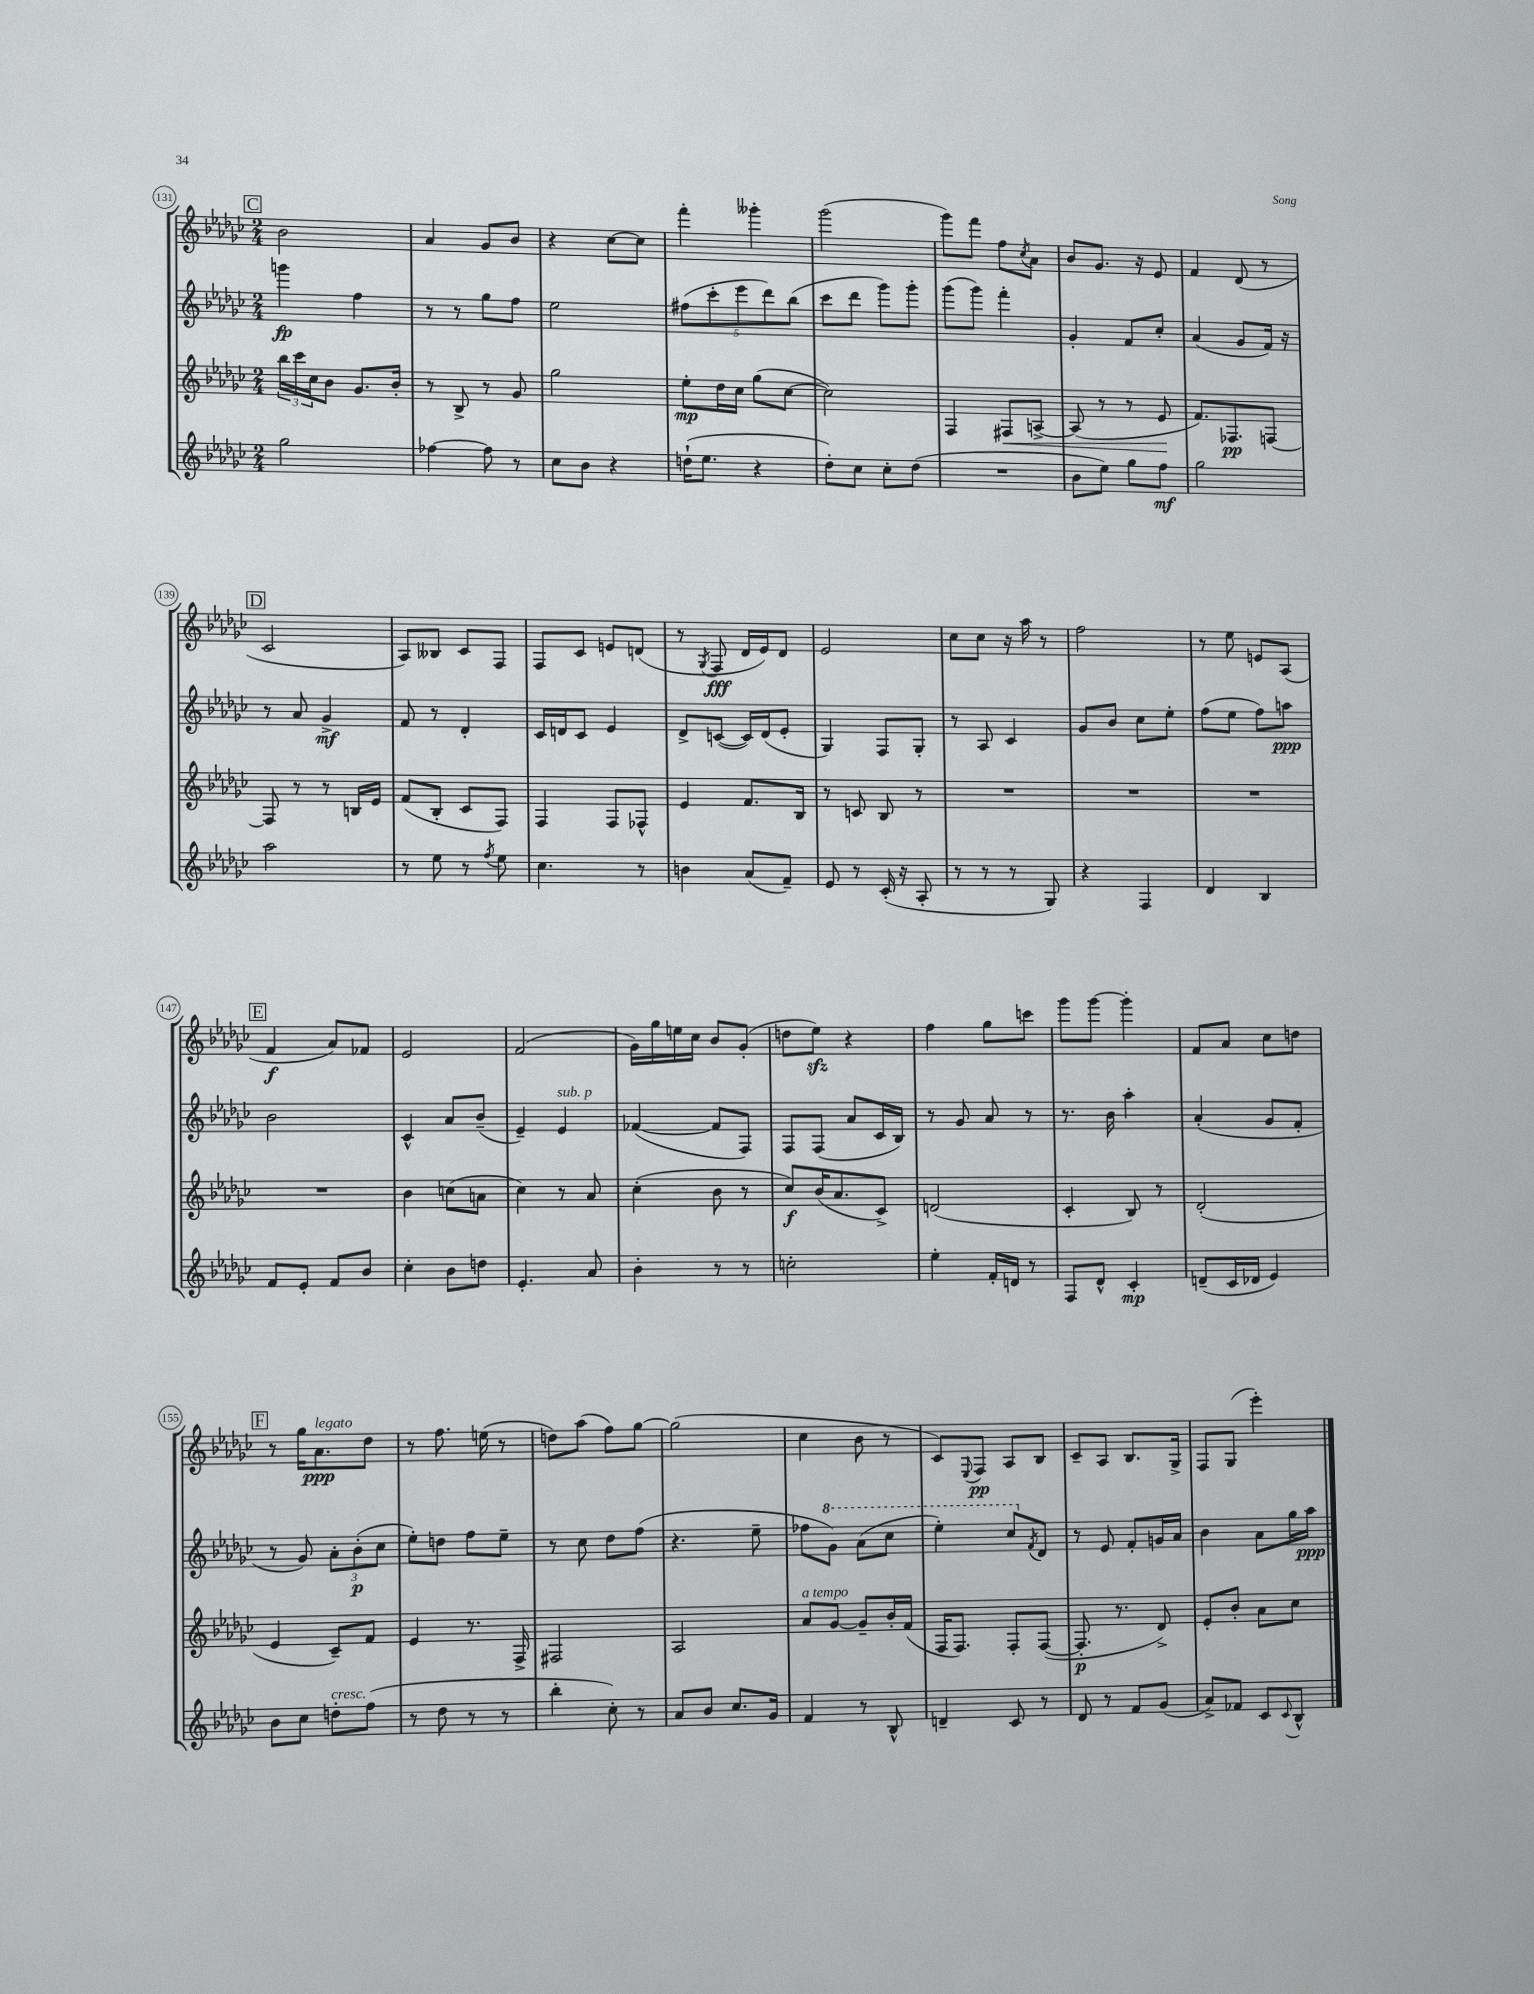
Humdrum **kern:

**kern	**kern	**kern	**kern
*staff4	*staff3	*staff2	*staff1
*clefG2	*clefG2	*clefG2	*clefG2
*k[b-e-a-d-g-c-]	*k[b-e-a-d-g-c-]	*k[b-e-a-d-g-c-]	*k[b-e-a-d-g-c-]
*M2/4	*M2/4	*M2/4	*M2/4
2gg-	24bb-	4ggg	2b-
.	24ccc-	.	.
.	24cc-	.	.
.	8b-	.	.
.	8.g-	4ff	.
.	16b-'	.	.
=	=	=	=
[4ff-	8r	8r	4a-
.	8B-^	8r	.
8ff-]	8r	8gg-	8g-
8r	8g-	8ff	8b-
=	=	=	=
8cc-	2gg-	2ee-	4r
8b-	.	.	.
4r	.	.	[8cc-
.	.	.	8cc-]
=	=	=	=
(16dd`	8ee-'	(10ff#	4fff'
8.ee-	.	.	.
.	.	10ccc-'	.
.	16dd-	.	.
.	16cc-	.	.
.	.	10eee-	.
4r	(8gg-	.	4ggg--'
.	.	10ddd-)	.
.	[8cc-	.	.
.	.	(10bb-	.
=	=	=	=
8dd-')	2cc-])	8ccc-	(2ggg-
8cc-	.	8ddd-	.
8cc-'	.	8ggg-)	.
(8dd-	.	8ggg-'	.
=	=	=	=
2r	4F	(8ggg-	8ggg-)
.	.	8ggg-)	8fff
.	8F#	4fff'	8ff
.	.	.	8qcc-
.	[8A^	.	8a-
=	=	=	=
8b-	(8A]	4g-'	8b-
8ee-)	8r	.	8.g-
8gg-	8r	8f	.
.	.	.	16r
8ff	8e-	8cc-'	8e-
=	=	=	=
2gg-	8.f)	(4a-	4f
.	8.F-	.	.
.	.	8g-	(8d-
.	[8F	16f)	8r
.	.	16r	.
=	=	=	=
2aa-	8F]	8r	2c-
.	8r	8a-	.
.	8r	4g-^	.
.	16B	.	.
.	16e-	.	.
=	=	=	=
8r	(8f	8f	8A-)
8ee-	8B-'	8r	8B--
8r	8c-	4d-'	8c-
8qff	.	.	.
8ee-	8F)	.	8F
=	=	=	=
4.cc-	4F	16c-	8F
.	.	16d	.
.	.	8c-	8c-
.	8F	4e-	8e
8r	8F-^^	.	(8d
=	=	=	=
4b	4e-	8d-^	8r
.	.	.	8qG-
.	.	([8c	8F
(8a-	8.f	16c])	16d-
.	.	(16d-	16e-)
8f~)	.	8e-'	8d-
.	16B-	.	.
=	=	=	=
8e-	8r	4G-)	2e-
8r	8c	.	.
(16c-'	8B-	8F	.
16r	.	.	.
8A-'	8r	8G-'	.
=	=	=	=
8r	2r	8r	8cc-
8r	.	8A-	8cc-
8r	.	4c-	16r
.	.	.	16aa-
8G-)	.	.	8r
=	=	=	=
4r	2r	8g-	2ff
.	.	8b-	.
4F	.	8cc-	.
.	.	8ee-'	.
=	=	=	=
4d-	2r	(8ff	8r
.	.	8ee-	8ee-
4B-	.	8ff)	8e
.	.	8aa	(8A-
=	=	=	=
8f	2r	2b-	4f
8e-'	.	.	.
8f	.	.	8a-)
8b-	.	.	8f-
=	=	=	=
4cc-'	4b-	4c-^^	2e-
8b-	(8cc	8a-	.
8dd	8a	(8b-~	.
=	=	=	=
4.e-'	4cc-)	4e-~)	(2f
.	8r	4e-	.
8a-	8a-	.	.
=	=	=	=
4b-'	(4cc-'	([4f-	16g-)
.	.	.	16gg-
.	.	.	16ee
.	.	.	16cc-
8r	8b-	8f-]	8b-
8r	8r	8F)	(8g-'
=	=	=	=
2cc'	8cc-)	8F	8dd
.	(16b-	(8F	8ee-)
.	8.a-	.	.
.	.	8a-	4r
.	8c-^)	16c-	.
.	.	16B-)	.
=	=	=	=
4ee-'	(2d	8r	4ff
.	.	8g-	.
16f'	.	8a-	8gg-
16d	.	.	.
8r	.	8r	8ccc
=	=	=	=
8F	4c-'	8.r	8ggg-
8d-^^	.	.	[8ggg-
.	.	16b-	.
4c-'	8B-)	4aa-'	4ggg-']
.	8r	.	.
=	=	=	=
(8d~	(2d-'	(4a-'	8f
16c-	.	.	8a-
16d-	.	.	.
4e-)	.	8g-	8cc-
.	.	8f'	8dd
=	=	=	=
8b-	4e-	8r	8r
8cc-	.	8g-)	16gg-
.	.	.	8.a-
8dd'	8c-~)	12a-'	.
.	.	(12b-'	.
(8ff	8f	.	8dd-
.	.	12cc-	.
=	=	=	=
8r	4e-	8ee-')	8r
8dd-	.	8dd	8.ff
8r	8.r	8ff	.
.	.	.	(16ee
8r	.	8ee-~	8r
.	16F^	.	.
=	=	=	=
4bb-'	2F#	8r	8dd)
.	.	8cc-	(8aa-
8cc-')	.	8dd-	8ff)
8r	.	(8ff	[8gg-
=	=	=	=
8a-	2A-	4.r	(2gg-]
8b-	.	.	.
8.cc-	.	.	.
.	.	8ee-~	.
16g-	.	.	.
=	=	=	=
4f	8a-	8ff-	4cc-
.	[8g-	8gg-)	.
8r	8g-~]	(8aa-	8b-
8B-^^	16b-'	8ccc-	8r
.	(16f	.	.
=	=	=	=
4d~	16F	4eee-')	8c-)
.	8.F)	.	.
.	.	.	8qqE-
.	.	.	8F
8c-	8F'	8ccc-	8A-
.	.	8qf	.
8r	([8F	8d-	8B-
=	=	=	=
8d-	8.F']	8r	8c-~
8r	.	8e-	8A-
.	8.r	.	.
8f	.	8f'	8.B-
(8g-	8d-^)	16g	.
.	.	16a-	16G-^
=	=	=	=
8a-^)	8e-'	4b-	8F
8f-	8b-'	.	(8G-
8c-	8a-	8a-	4eee-')
8qqc-	.	.	.
8B-^^	8cc-	16gg-	.
.	.	16aa-	.
==	==	==	==
*-	*-	*-	*-
